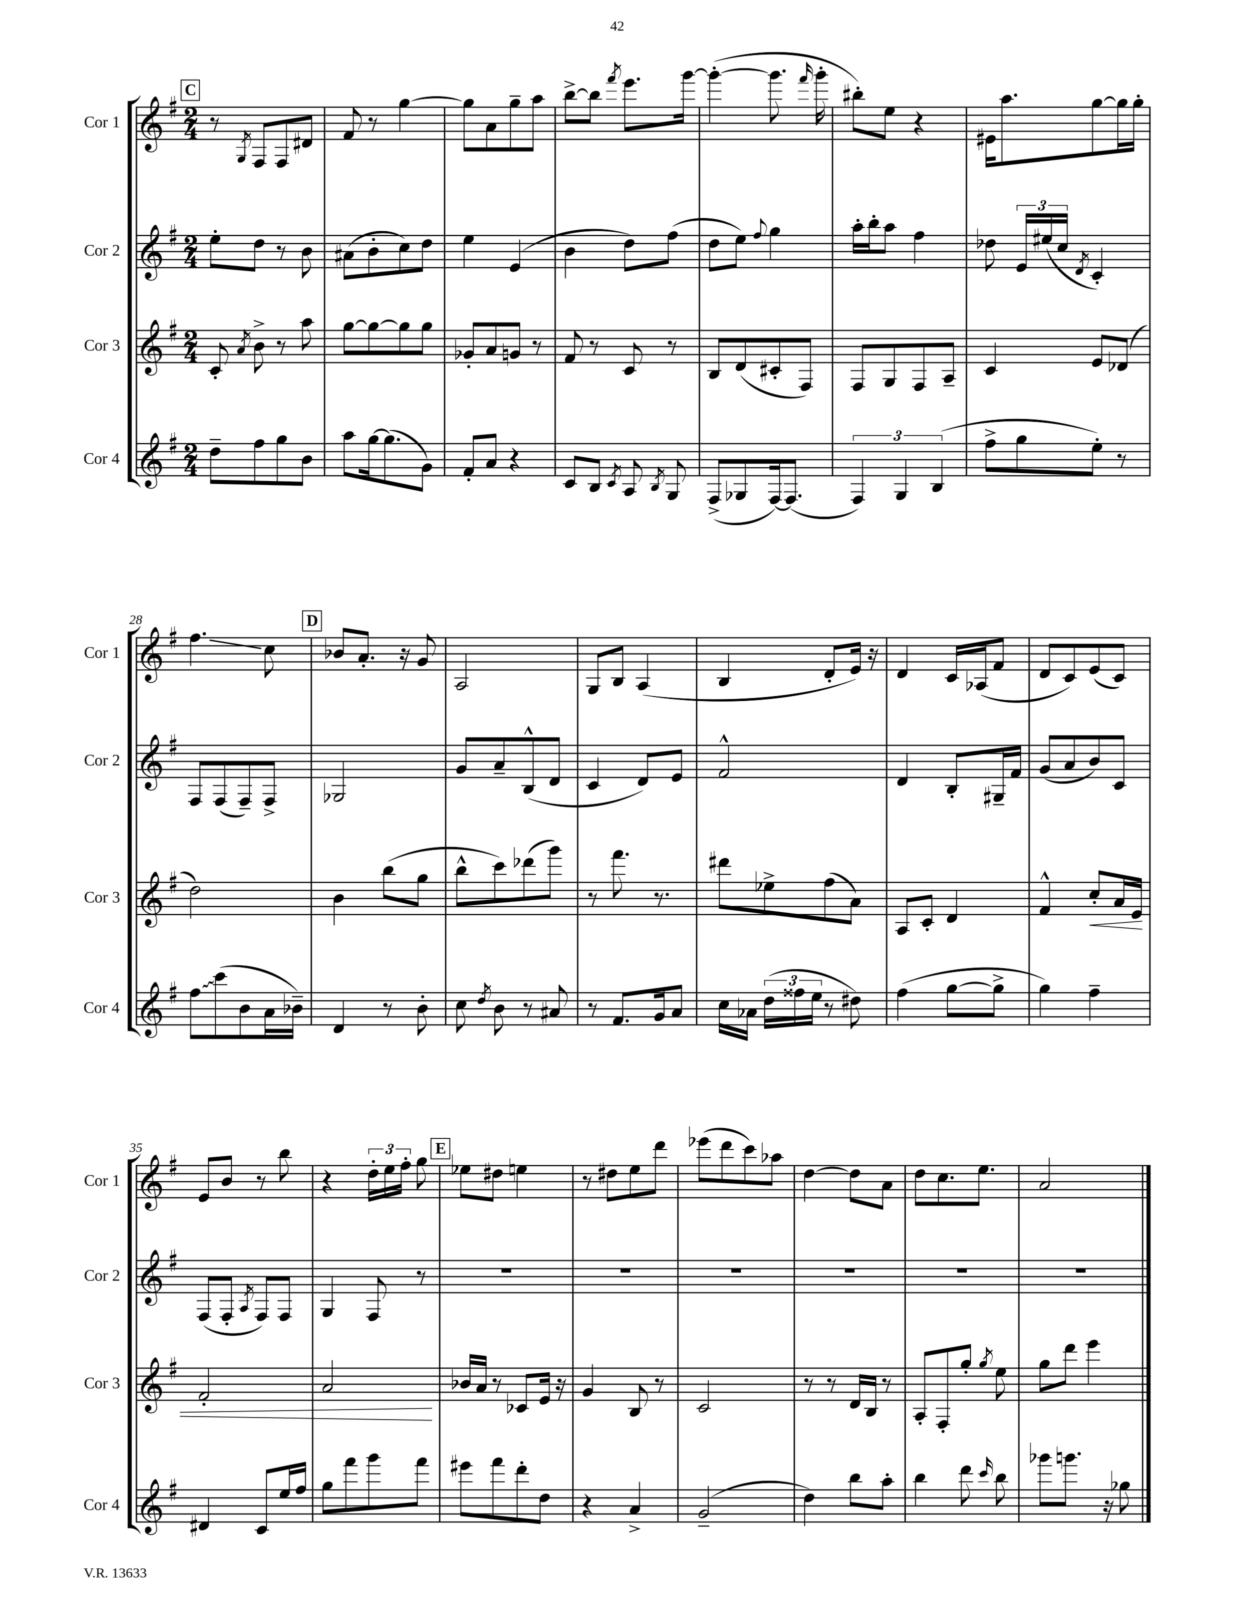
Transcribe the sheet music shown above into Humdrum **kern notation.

**kern	**kern	**kern	**kern
*staff4	*staff3	*staff2	*staff1
*clefG2	*clefG2	*clefG2	*clefG2
*k[f#]	*k[f#]	*k[f#]	*k[f#]
*M2/4	*M2/4	*M2/4	*M2/4
8dd~	8c'	8ee'	8r
.	8qa	.	8qG
8ff#	8b^	8dd	8F#
8gg	8r	8r	8F#
8b	8aa	8b	8d#
=	=	=	=
8aa	[8gg	(8a#	8f#
[16gg	8gg_	8b'	8r
(8.gg]	.	.	.
.	8gg]	8cc)	[4gg
8g)	8gg	8dd	.
=	=	=	=
8f#'	8g-'	4ee	8gg]
8a	8a	.	8a
4r	8g	(4e	8gg~
.	8r	.	8aa
=	=	=	=
8c	8f#	4b	[8bb^
8B	8r	.	8bb]
8qc	.	.	8qfff#
8A	8c	8dd)	8.eee
8qB	.	.	.
8G	8r	(8ff#	.
.	.	.	[16ggg
=	=	=	=
(8F#^	8B	8dd	(4ggg'_
8G-	(8d	8ee)	.
.	.	8qqff#	.
[16F#)	8c#'	4gg	8.ggg]
(8.F#]	.	.	.
.	8F#)	.	.
.	.	.	16qqfff#
.	.	.	16ggg'
=	=	=	=
6F#)	8F#	16aa'	8bb#')
.	.	16bb'	.
.	8G	8aa	8ee
6G	.	.	.
.	8F#	4ff#	4r
(6B	.	.	.
.	8A~	.	.
=	=	=	=
8ff#^	4c	8dd-	16e#
.	.	.	8.aa
8gg	.	24e	.
.	.	(24ee#	.
.	.	24cc	.
.	.	8qd	.
8ee')	8e	4c')	[8gg
8r	(8d-	.	16gg]
.	.	.	16gg'
=	=	=	=
8ff#	2dd)	8F#	4.ff#
(8ccc	.	(8F#	.
8b	.	8F#~)	.
16a	.	8F#^	8cc
16b-~)	.	.	.
=	=	=	=
4d	4b	2G-	8b-
.	.	.	8.a'
8r	(8bb	.	.
.	.	.	16r
8b'	8gg	.	8g
=	=	=	=
8cc	8bb^^	8g	2A
8qdd	.	.	.
8b	8ccc)	8a~	.
8r	(8ddd-	(8B^^	.
8a#	8ggg)	8d	.
=	=	=	=
8r	8r	4c	8G
8.f#	8.fff#	.	8B
.	.	8d)	(4A
16g	8.r	.	.
8a	.	8e	.
=	=	=	=
16cc	8ddd#	2f#^^	4B
16a-	.	.	.
(24dd	8ee-^	.	.
24ff##	.	.	.
24ee	.	.	.
8r	(8ff#	.	8d'
8dd#)	8a)	.	16e)
.	.	.	16r
=	=	=	=
(4ff#	8A	4d	4d
.	8c'	.	.
[8gg	4d	8B'	16c
.	.	.	(16A-
8gg^]	.	16G#~	8f#
.	.	16f#	.
=	=	=	=
4gg)	4f#^^	(8g	8d
.	.	8a	8c)
4ff#~	8cc'	8b)	(8e
.	16a	8c	8c)
.	16e	.	.
=	=	=	=
4d#	2f#'	(8F#	8e
.	.	8F#'	8b
.	.	8qA	.
8c	.	8F#)	8r
16ee	.	8F#	8bb
16ff#	.	.	.
=	=	=	=
8gg	2a	4G	4r
8fff#	.	.	.
8ggg	.	8F#	24dd'
.	.	.	24ee
.	.	.	24ff#'
8fff#	.	8r	8gg
=	=	=	=
8eee#	16b-	2r	8ee-
.	16a	.	.
8fff#	8r	.	8dd#
8ddd'	8c-	.	4ee
8dd	16e	.	.
.	16r	.	.
=	=	=	=
4r	4g	2r	8r
.	.	.	8dd#
4a^	8B	.	8ee
.	8r	.	8ddd
=	=	=	=
(2g~	2c	2r	(8eee-
.	.	.	8ddd
.	.	.	8ccc)
.	.	.	8aa-
=	=	=	=
4dd)	8r	2r	[4dd
.	8r	.	.
8bb	16d	.	8dd]
.	16B	.	.
8aa'	8r	.	8a
=	=	=	=
4bb	8A'	2r	8dd
.	8F#'	.	8.cc
8ddd	8gg'	.	.
.	.	.	8.ee
16qqccc	8qgg	.	.
8bb	8ee	.	.
=	=	=	=
8ggg-	8gg	2r	2a
8.ggg	8ddd	.	.
.	4eee	.	.
16r	.	.	.
8gg-	.	.	.
==	==	==	==
*-	*-	*-	*-
